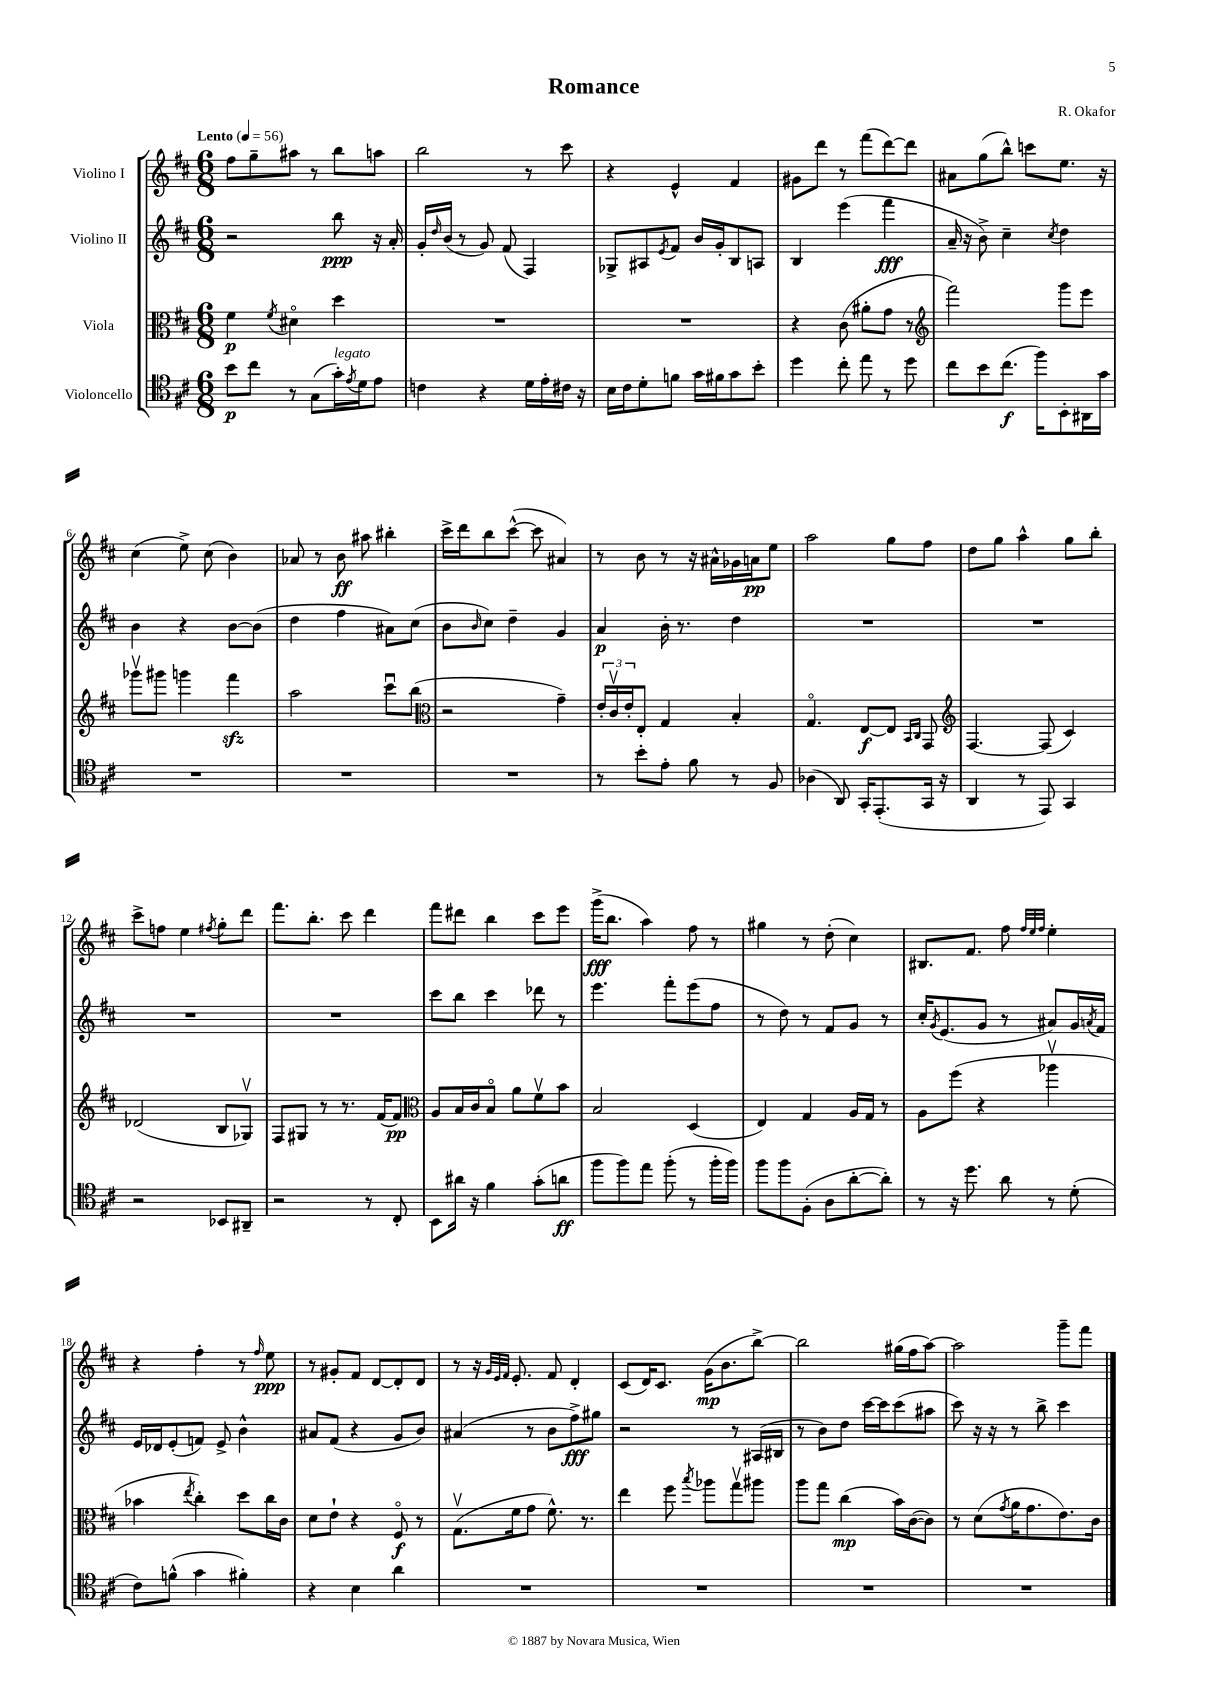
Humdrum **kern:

**kern	**kern	**kern	**kern
*staff4	*staff3	*staff2	*staff1
*clefC4	*clefC3	*clefG2	*clefG2
*k[f#c#]	*k[f#c#]	*k[f#c#]	*k[f#c#]
*M6/8	*M6/8	*M6/8	*M6/8
*MM56	*MM56	*MM56	*MM56
8b	4f#	2r	8ff#
8cc#	.	.	8gg~
.	8qf#	.	.
8r	4d#o	.	8aa#
(8G	.	.	8r
16g')	4dd	8bb	8bb
8qe	.	.	.
16d	.	.	.
8e	.	16r	8aa
.	.	16a'	.
=	=	=	=
4c	2.r	16g'	2bb
.	.	16qqdd	.
.	.	(16b	.
.	.	8r	.
4r	.	8g)	.
.	.	(8f#	.
16d	.	4F#)	8r
16e'	.	.	.
16c#	.	.	8ccc#
16r	.	.	.
=	=	=	=
16B	2.r	8G-^	4r
16c#	.	.	.
8d'	.	8A#	.
.	.	8qe	.
8f	.	8f#	4e^^
16g	.	16b	.
16f#	.	16g'	.
8g	.	8B	4f#
8b'	.	8A	.
=	=	=	=
4dd	4r	4B	8g#
.	.	.	8ddd
8cc#'	(8c#	(4eee	8r
8ee	8a#'	.	(8fff#
8r	8g	4fff#	[8ddd)
8dd	8r	.	8ddd]
=	=	=	=
*	*clefG2	*	*
8cc#	2fff#)	16a~	8a#
.	.	16r	.
8b	.	8b^)	(8gg
(8.cc#	.	4cc#~	8bb^^)
.	.	.	8ccc
16ff#)	.	.	.
.	.	8qcc#	.
8BB'	8ggg	4dd	8.ee
16AA#	8eee	.	.
16g	.	.	16r
=	=	=	=
2.r	8ggg-v	4b	(4cc#
.	8ggg#	.	.
.	4ggg	4r	8ee^)
.	.	.	(8cc#
.	4fff#	[8b	4b)
.	.	(8b]	.
=	=	=	=
2.r	2aa	4dd	8a-
.	.	.	8r
.	.	4ff#	8b
.	.	.	8aa#
.	8ccc#u	8a#)	4bb#'
.	(8bb	(8cc#	.
=	=	=	=
*	*clefC3	*	*
2.r	2r	8b	16ccc#^
.	.	.	16ddd
.	.	16qqb	.
.	.	8cc#)	8bb
.	.	4dd~	([8ccc#^^
.	.	.	8ccc#]
.	4g~)	4g	4a#)
=	=	=	=
8r	24e'	4a	8r
.	24c#v	.	.
.	24e'	.	.
8b'	8E'	.	8b
8e'	4G	16b'	8r
.	.	8.r	.
8f#	.	.	16r
.	.	.	16a#^^
8r	4B'	4dd	16g-
.	.	.	16a
8F#	.	.	8ee
=	=	=	=
(4A-	4.Go	2.r	2aa
8AA)	.	.	.
16GG'	[8E	.	.
(8.EE'	.	.	.
.	8E]	.	8gg
.	16qqBB	.	.
.	16qqC#	.	.
16GG	8GG	.	8ff#
16r	.	.	.
=	=	=	=
*	*clefG2	*	*
4AA	[4.F#	2.r	8dd
.	.	.	8gg
8r	.	.	4aa^^
8EE)	(8F#]	.	.
4GG	4c#)	.	8gg
.	.	.	8bb'
=	=	=	=
2r	(2d-	2.r	8ccc#^
.	.	.	8ff
.	.	.	4ee
.	.	.	8qff#
8BB-	8B	.	8gg'
8AA#~	8G-v)	.	8ddd
=	=	=	=
2r	8F#	2.r	8.fff#
.	8G#	.	.
.	.	.	8.bb'
.	8r	.	.
.	8.r	.	8ccc#
8r	.	.	4ddd
.	(16f#	.	.
8C#'	8f#)	.	.
=	=	=	=
*	*clefC3	*	*
8BB	8A	8ccc#	8fff#
16a#	16B	8bb	8ddd#
16r	16c#	.	.
4f#	8Bo	4ccc#	4bb
.	8a	.	.
(8g'	8f#v	8ddd-	8ccc#
8a	8b	8r	8eee
=	=	=	=
8ff#	2B	4.eee	(16ggg^
.	.	.	8.bb
8ff#)	.	.	.
8ee	.	.	4aa)
(8ff#'	.	8fff#'	.
8r	(4D	(8eee	8ff#
16ff#'	.	8ff#	8r
16ff#)	.	.	.
=	=	=	=
8ff#	4E)	8r	4gg#
8ff#	.	8dd)	.
(8F#'	4G	8r	8r
8A	.	8f#	(8dd'
[8a'	16A	8g	4cc#)
.	16G	.	.
8a'])	8r	8r	.
=	=	=	=
8r	8A	16cc#'	8.B#
.	.	8qg	.
.	.	(8.e	.
16r	(8ff#	.	.
8.dd	.	.	8.f#
.	4r	8g	.
8a	.	8r	8ff#
.	.	.	32qqff#
.	.	.	32qqee
.	.	.	32qqff#
8r	4aa-v	8a#)	4ee'
(8d'	.	16g	.
.	.	8qa	.
.	.	16f#	.
=	=	=	=
8c#)	4b-	16e	4r
.	.	16d-	.
(8f^^	.	(8e'	.
.	8qee	.	.
4g	4cc#')	8f)	4ff#'
.	.	8e^	.
4f#')	8dd	4b^^	8r
.	.	.	16qqff#
.	16cc#	.	8ee
.	16c#	.	.
=	=	=	=
4r	8d	8a#	8r
.	8e`	(8f#	8g#'
4B	4r	4r	8f#
.	.	.	[8d
4a	8F#o	8g	8d']
.	8r	8b)	8d
=	=	=	=
2.r	(8.Gv	(4a#	8r
.	.	.	16r
.	.	.	32qqg
.	.	.	32qqe
.	.	.	32qqf#
.	16f#	.	8.e'
.	8g	8r	.
.	8.f#^^)	8b	8f#
.	.	8ff#^)	4d'
.	8.r	.	.
.	.	8gg#	.
=	=	=	=
2.r	4ee	2r	(8c#
.	.	.	16d)
.	.	.	8.c#
.	8ff#	.	.
.	8qbb	.	.
.	8aa-	.	(16g
.	.	.	8.b
.	8ggv	8r	.
.	8aa#	(16A#	[8bb^)
.	.	16B#	.
=	=	=	=
2.r	8aa	8r	2bb]
.	8gg	8b)	.
.	(4cc#	8dd	.
.	.	[16ccc#	.
.	.	16ccc#]	.
.	16b)	(8ccc#	(16gg#
.	([16c#	.	16ff#
.	8c#])	8aa#	[8aa)
=	=	=	=
2.r	8r	8ccc#)	2aa]
.	(8d	16r	.
.	.	16r	.
.	8qg	.	.
.	16a	8r	.
.	8.g	.	.
.	.	8bb^	.
.	8.e)	4ccc#	8ggg~
.	.	.	8fff#
.	16c#	.	.
==	==	==	==
*-	*-	*-	*-
